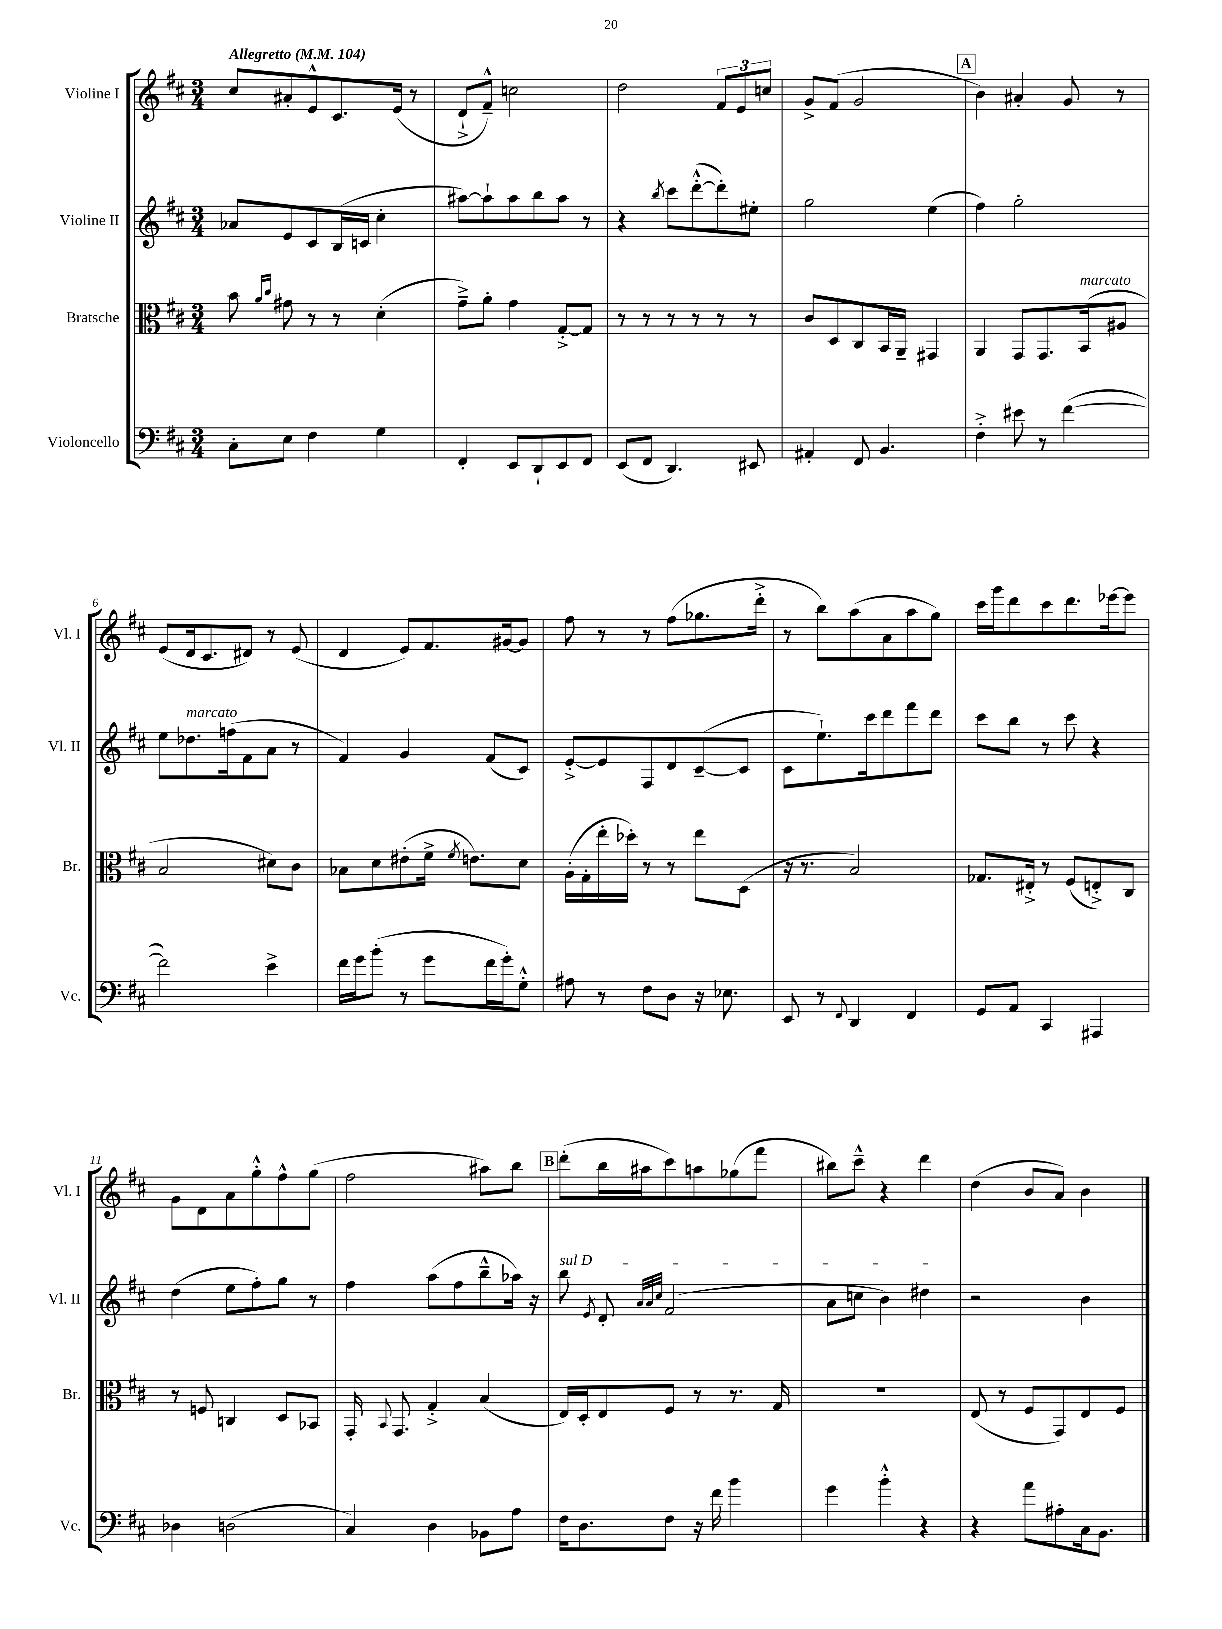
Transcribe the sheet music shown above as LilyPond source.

<<
\new StaffGroup <<
\new Staff = "s0" \with { instrumentName = "Violine I" shortInstrumentName = "Vl. I" } {
    \clef treble \key d \major \numericTimeSignature \time 3/4 \tempo "Allegretto" 4 = 104
    \autoBeamOff cis''8[ ais'8-. e'8-^ cis'8. e'16]( r8 |
    d'8[-!-> fis'8]---^) c''2 |
    d''2 \tuplet 3/2 { fis'8[ e'8 c''8] } |
    g'8[-> fis'8]( g'2 |
    \mark \markup { \box "A" } b'4) ais'4-. g'8 r8 |
    e'8[( d'16 cis'8. dis'8]) r8 e'8( |
    d'4 e'8[) fis'8. gis'16~ gis'8] |
    fis''8 r8 r8 fis''8[( ges''8. d'''16]-.-> |
    r8 b''8[) a''8( a'8 a''8 g''8]) |
    cis'''16[ g'''16 d'''8 cis'''8 d'''8. ees'''16~ ees'''8] |
    g'8[ d'8 a'8 g''8-.-^ fis''8-^ g''8]( |
    fis''2 ais''8[) b''8] |
    \mark \markup { \box "B" } d'''8[-.( b''16 ais''16 cis'''8) a''8 ges''8( fis'''8] |
    bis''8[) cis'''8]---^ r4 d'''4 |
    d''4( b'8[ a'8]) b'4 \bar "|." |
}
\new Staff = "s1" \with { instrumentName = "Violine II" shortInstrumentName = "Vl. II" } {
    \clef treble \key d \major \numericTimeSignature \time 3/4
    \autoBeamOff aes'8[ e'8 cis'8 b16( c'16] cis''4-. |
    ais''8[~) ais''8-! ais''8 b''8 ais''8] r8 |
    r4 \acciaccatura { b''8 } cis'''8[ d'''8~-.-^( d'''8-.) eis''8]-. |
    g''2 e''4( |
    \mark \markup { \box "A" } fis''4) g''2-. |
    e''8[ des''8.^\markup { \italic "marcato" } f''16( fis'8 a'8] r8 |
    fis'4) g'4 fis'8[( cis'8]) |
    e'8[~-.-> e'8 fis8 d'8 cis'8~--( cis'8] |
    cis'8[ e''8.-!) cis'''16 d'''8 fis'''8 d'''8] |
    cis'''8[ b''8] r8 cis'''8 r4 |
    d''4( e''8[ fis''8-.) g''8] r8 |
    fis''4 a''8[( fis''8 b''8---^ aes''16]) r16 |
    \mark \markup { \box "B" } \once \override TextSpanner.bound-details.left.text = \markup { \italic "sul D" } b''8\startTextSpan \acciaccatura { e'8 } d'8-. \grace { a'32[ a'32 cis''32] } fis'2( |
    a'8[ c''8] b'4) dis''4\stopTextSpan |
    r2 b'4 \bar "|." |
}
\new Staff = "s2" \with { instrumentName = "Bratsche" shortInstrumentName = "Br." } {
    \clef alto \key d \major \numericTimeSignature \time 3/4
    \autoBeamOff b'8 \grace { a'16[ cis''16] } gis'8 r8 r8 d'4-.( |
    g'8[--->) a'8]-. g'4 g8[~-.-> g8] |
    r8 r8 r8 r8 r8 r8 |
    cis'8[ d8 cis8 b,16 a,16]-- gis,4 |
    \mark \markup { \box "A" } a,4 g,8[ g,8. b,16^\markup { \italic "marcato" }( ais8] |
    b2 dis'8[) cis'8] |
    bes8[ d'8 eis'8-.( fis'16]-> \acciaccatura { fis'8 } e'8.[) d'8] |
    a16[-.( g16-. e''16-. des''16]-.) r8 r8 e''8[ d8]( |
    r16 r8. b2) |
    ges8.[ eis16]-.-> r8 fis8[( e8-.->) cis8] |
    r8 f8 c4 d8[ bes,8] |
    g,16-. \appoggiatura { b,8 } g,8. g4-.-> b4( |
    \mark \markup { \box "B" } e16[) d16-. e8 fis8] r8 r8. g16 |
    R2. |
    e8( r8 fis8[ g,8) e8 fis8] \bar "|." |
}
\new Staff = "s3" \with { instrumentName = "Violoncello" shortInstrumentName = "Vc." } {
    \clef bass \key d \major \numericTimeSignature \time 3/4
    \autoBeamOff cis8[-. e8] fis4 g4 |
    fis,4-. e,8[ d,8-! e,8 fis,8] |
    e,8[( fis,8] d,4.) eis,8 |
    ais,4-. fis,8 b,4. |
    \mark \markup { \box "A" } fis4-.-> eis'8 r8 fis'4~( |
    fis'2) e'4-> |
    fis'16[ g'16 b'8]-.( r8 g'8[ fis'16 g'16-.) g8]-.-^ |
    ais8 r8 fis8[ d8] r16 ees8. |
    e,8 r8 \appoggiatura { fis,8 } d,4 fis,4 |
    g,8[ a,8] cis,4 ais,,4 |
    des4 d2( |
    cis4) d4 bes,8[ a8] |
    \mark \markup { \box "B" } fis16[ d8. fis8] r16 fis'16 b'4 |
    g'4 b'4-.-^ r4 |
    r4 a'8[ ais8-. cis16 b,8.] \bar "|." |
}
>>
>>
